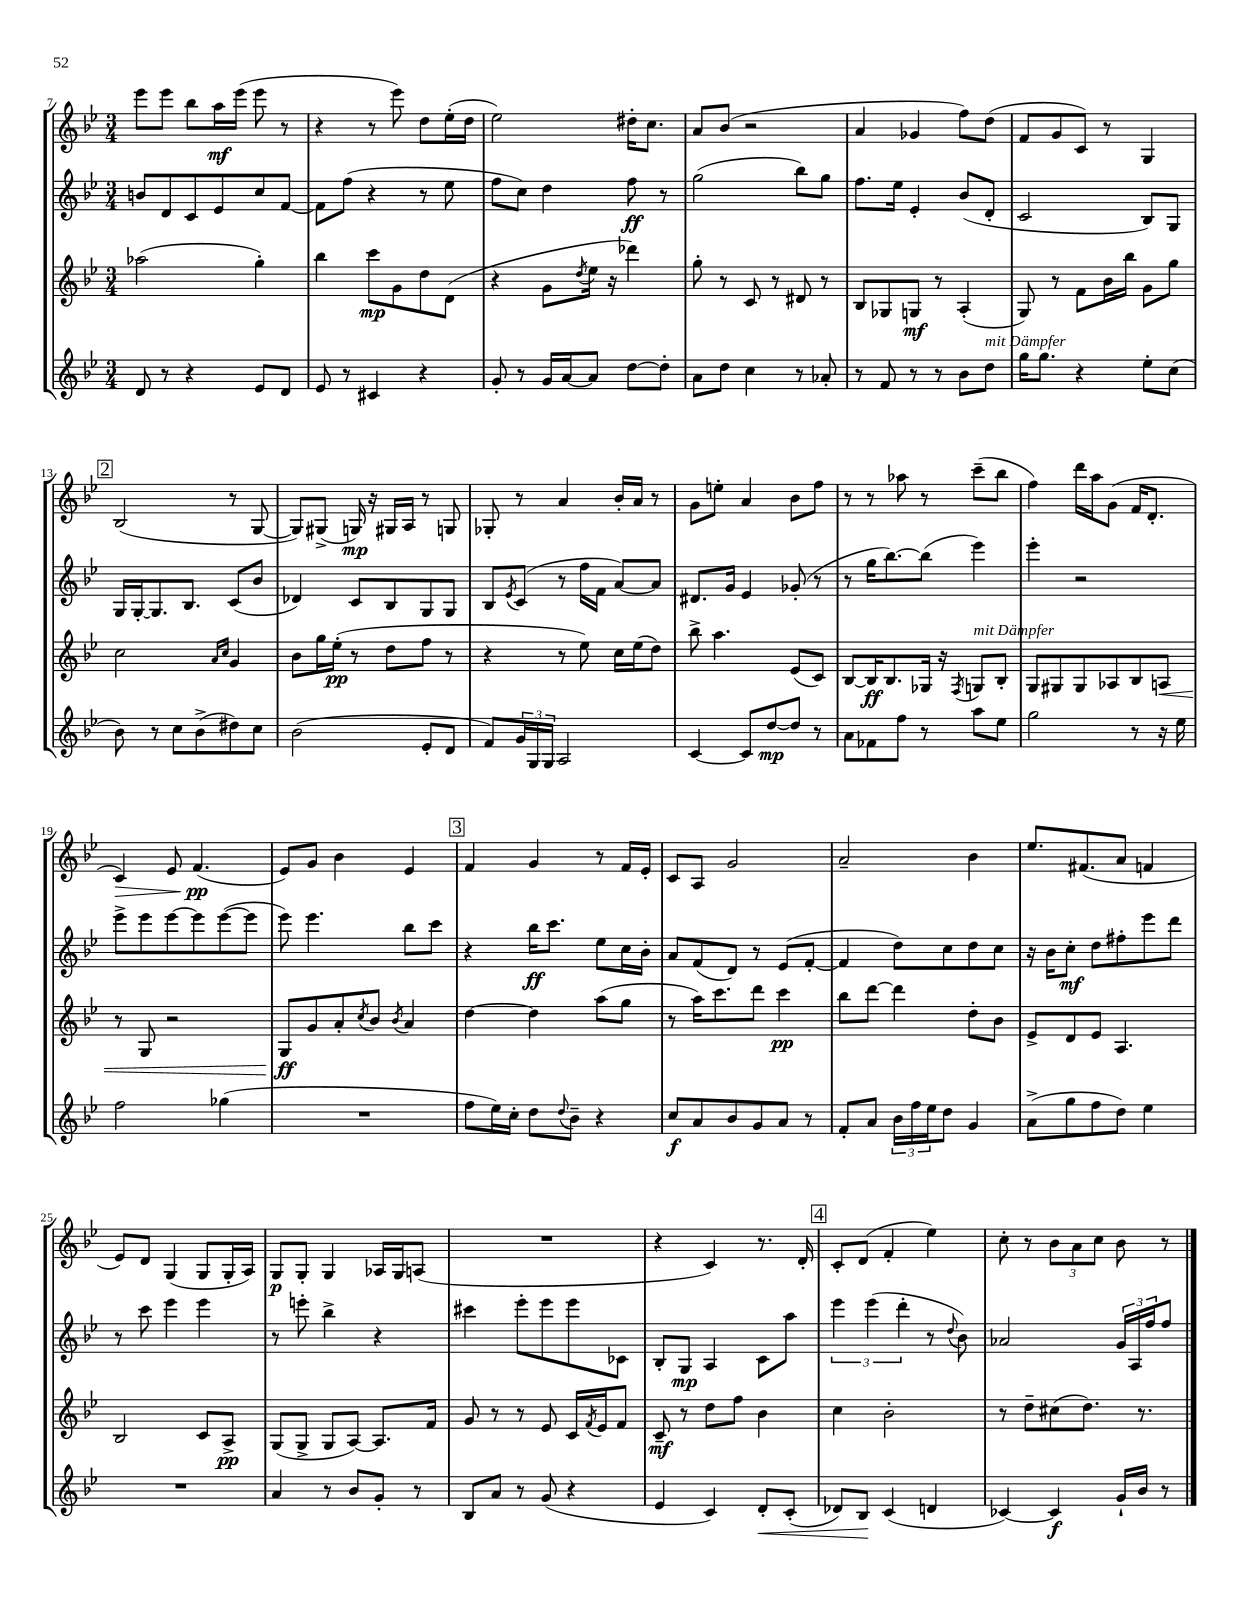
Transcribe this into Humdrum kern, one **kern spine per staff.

**kern	**dynam	**kern	**dynam	**kern	**dynam	**kern	**dynam
*part4	*part4	*part3	*part3	*part2	*part2	*part1	*part1
*staff4	*staff4	*staff3	*staff3	*staff2	*staff2	*staff1	*staff1
*clefG2	*	*clefG2	*	*clefG2	*	*clefG2	*
*k[b-e-]	*	*k[b-e-]	*	*k[b-e-]	*	*k[b-e-]	*
*M3/4	*	*M3/4	*	*M3/4	*	*M3/4	*
=7	=7	=7	=7	=7	=7	=7	=7
8d/	.	(2aa-X\	.	8bn/L	.	8eee-\L	.
8r	.	.	.	8d/	.	8eee-\J	.
4r	.	.	.	8c/	.	8bb-\L	.
.	.	.	.	8e-/	.	16aa\L	mf
.	.	.	.	.	.	(16eee-\JJ	.
8e-/L	.	4gg'\)	.	8cc/	.	8eee-\	.
8d/J	.	.	.	[8f/J	.	8r	.
=8	=8	=8	=8	=8	=8	=8	=8
8e-/	.	4bb-\	.	8f\L]	.	4r	.
8r	.	.	.	(8ff\J	.	.	.
4c#X/	.	8ccc\L	mp	4r	.	8r	.
.	.	8g\	.	.	.	8eee-\)	.
4r	.	8dd\	.	8r	.	8dd\L	.
.	.	(8d\J	.	8ee-\	.	(16ee-'\L	.
.	.	.	.	.	.	16dd\JJ	.
=9	=9	=9	=9	=9	=9	=9	=9
8g'/	.	4r	.	8ff\L	.	2ee-\)	.
8r	.	.	.	8cc\J)	.	.	.
16g/LL	.	8g\L	.	4dd\	.	.	.
[16a/J	.	.	.	.	.	.	.
.	.	8qdd/	.	.	.	.	.
8a/J]	.	16ee-\Jk	.	.	.	.	.
.	.	16r	.	.	.	.	.
[8dd\L	.	4ddd-X\)	.	8ff\	ff	16dd#X'\KL	.
.	.	.	.	.	.	8.cc\J	.
8dd'\J]	.	.	.	8r	.	.	.
=10	=10	=10	=10	=10	=10	=10	=10
8a\L	.	8gg'\	.	(2gg\	.	8a/L	.
8dd\J	.	8r	.	.	.	(8b-/J	.
4cc\	.	8c/	.	.	.	2r	.
.	.	8r	.	.	.	.	.
8r	.	8d#X/	.	8bb-\L)	.	.	.
8a-X'/	.	8r	.	8gg\J	.	.	.
=11	=11	=11	=11	=11	=11	=11	=11
8r	.	8B-/L	.	8.ff\L	.	4a/	.
8f/	.	8G-X/	.	.	.	.	.
.	.	.	.	16ee-\Jk	.	.	.
8r	.	8Gn/J	mf	4e-'/	.	4g-X/	.
8r	.	8r	.	.	.	.	.
8b-\L	.	(4A'/	.	(8b-/L	.	8ff\L)	.
!LO:TX:a:i:t=mit Dämpfer	!	!	!	!	!	!	!
8dd\J	.	.	.	8d'/J	.	(8dd\J	.
=12	=12	=12	=12	=12	=12	=12	=12
16gg\KL	.	8G/)	.	2c/	.	8f/L	.
8.gg\J	.	.	.	.	.	.	.
.	.	8r	.	.	.	8g/	.
4r	.	8f\L	.	.	.	8c/J)	.
.	.	16b-\L	.	.	.	8r	.
.	.	16bb-\JJ	.	.	.	.	.
8ee-'\L	.	8g\L	.	8B-/L)	.	4G/	.
(8cc\J	.	8gg\J	.	8G/J	.	.	.
!!LO:LB:g=z
!!LO:REH:place=s1:t=2
=13	=13	=13	=13	=13	=13	=13	=13
8b-\)	.	2cc\	.	16G/LL	.	(2B-/	.
.	.	.	.	[16G'/J	.	.	.
8r	.	.	.	8.G/]	.	.	.
8cc\L	.	.	.	.	.	.	.
.	.	.	.	8.B-/J	.	.	.
(8b-^\	.	.	.	.	.	.	.
.	.	16qqa/LL	.	.	.	.	.
.	.	16qqcc/JJ	.	.	.	.	.
8dd#X\)	.	4g/	.	(8c/L	.	8r	.
8cc\J	.	.	.	8b-/J	.	[8G/	.
=14	=14	=14	=14	=14	=14	=14	=14
(2b-\	.	8b-\L	.	4d-X/)	.	8G/L])	.
.	.	16gg\L	.	.	.	(8G#X^/J	.
.	.	(16ee-'\JJ	pp	.	.	.	.
.	.	8r	.	8c/L	.	16Gn/)	mp
.	.	.	.	.	.	16r	.
.	.	8dd\L	.	8B-/	.	16G#X/LL	.
.	.	.	.	.	.	16A/JJ	.
8e-'/L	.	8ff\J	.	8G/	.	8r	.
8d/J	.	8r	.	8G/J	.	8Gn/	.
=15	=15	=15	=15	=15	=15	=15	=15
8f/L)	.	4r	.	8B-/L	.	8G-X'/	.
.	.	.	.	8qe-/	.	.	.
24g/L	.	.	.	(8c/J	.	8r	.
24G/	.	.	.	.	.	.	.
24G/JJ	.	.	.	.	.	.	.
2A/	.	8r	.	8r	.	4a/	.
.	.	8ee-\)	.	16ff\LL	.	.	.
.	.	.	.	16f\JJ	.	.	.
.	.	16cc\LL	.	[8a/L)	.	16b-'/LL	.
.	.	(16ee-\J	.	.	.	16a/JJ	.
.	.	8dd\J)	.	8a/J]	.	8r	.
=16	=16	=16	=16	=16	=16	=16	=16
[4c/	.	8bb-^\	.	8.d#X/L	.	8g\L	.
.	.	4.aa\	.	.	.	8een'\J	.
.	.	.	.	16g/Jk	.	.	.
8c/L]	.	.	.	4e-/	.	4a/	.
[8dd/	mp	.	.	.	.	.	.
8dd/J]	.	(8e-/L	.	(8g-X'/	.	8b-\L	.
8r	.	8c/J)	.	8r	.	8ff\J	.
=17	=17	=17	=17	=17	=17	=17	=17
8a\L	.	[8B-/L	.	8r	.	8r	.
8f-X\	.	16B-/K]	ff	16gg\KL	.	8r	.
.	.	8.B-/	.	[8.bb-\)	.	.	.
8ff\J	.	.	.	.	.	8aa-X\	.
8r	.	16G-X/Jk	.	(8bb-\J]	.	8r	.
.	.	16r	.	.	.	.	.
.	.	8qF/	.	.	.	.	.
!	!	!LO:TX:a:i:t=mit Dämpfer	!	!	!	!	!
8aa\L	.	8Gn/L	.	4eee-\)	.	(8ccc~\L	.
8ee-\J	.	8B-'/J	.	.	.	8bb-\J	.
=18	=18	=18	=18	=18	=18	=18	=18
2gg\	.	8G/L	.	4eee-'\	.	4ff\)	.
.	.	8G#X/	.	.	.	.	.
.	.	8G#/	.	2r	.	16ddd\LL	.
.	.	.	.	.	.	16aa\J	.
.	.	8A-X/	.	.	.	(8g\J	.
8r	.	8B-/	.	.	.	16f/KL	.
.	.	.	.	.	.	8.d'/J	.
!	!	!	!LO:HP:b	!	!	!	!
16r	.	8An/J	<	.	.	.	.
16ee-\	.	.	.	.	.	.	.
!!LO:LB:g=z
=19	=19	=19	=19	=19	=19	=19	=19
!	!	!	!	!	!	!	!LO:HP:b
2ff\	.	8r	.	8eee-^\L	.	4c/)	>
.	.	8G/	.	8eee-\	.	.	.
.	.	2r	.	[8eee-\	.	8e-/	.
.	.	.	.	8eee-\]	.	(4.f/	pp
(4gg-X\	.	.	.	([8eee-\	.	.	.
.	.	.	.	8eee-\J]	.	.	.
.	.	.	.	.	.	.	]
=20	=20	=20	=20	=20	=20	=20	=20
2.r	.	8G/L	ff	8eee-\)	.	8e-/L)	.
.	.	8g/	[	4.eee-\	.	8g/J	.
.	.	8a'/	.	.	.	4b-\	.
.	.	8qcc/	.	.	.	.	.
.	.	8b-/J	.	.	.	.	.
.	.	8qb-/	.	.	.	.	.
.	.	4a/	.	8bb-\L	.	4e-/	.
.	.	.	.	8ccc\J	.	.	.
!!LO:REH:place=s1:t=3
=21	=21	=21	=21	=21	=21	=21	=21
8ff\L	.	[4dd\	.	4r	.	4f/	.
16ee-\L)	.	.	.	.	.	.	.
16cc'\JJ	.	.	.	.	.	.	.
8dd\L	.	4dd\]	.	16bb-\KL	ff	4g/	.
.	.	.	.	8.ccc\J	.	.	.
8qqdd/	.	.	.	.	.	.	.
8b-~\J	.	.	.	.	.	.	.
4r	.	(8aa\L	.	8ee-\L	.	8r	.
.	.	8gg\J	.	16cc\L	.	16f/LL	.
.	.	.	.	16b-'\JJ	.	16e-'/JJ	.
=22	=22	=22	=22	=22	=22	=22	=22
8cc/L	f	8r	.	8a/L	.	8c/L	.
8a/	.	16aa\KL)	.	(8f/	.	8A/J	.
.	.	8.ccc\	.	.	.	.	.
8b-/	.	.	.	8d/J)	.	2g/	.
8g/	.	8ddd\J	.	8r	.	.	.
8a/J	.	4ccc\	pp	(8e-/L	.	.	.
8r	.	.	.	[8f'/J	.	.	.
=23	=23	=23	=23	=23	=23	=23	=23
8f'/L	.	8bb-\L	.	4f/]	.	2a~/	.
8a/J	.	[8ddd\J	.	.	.	.	.
24b-\LL	.	4ddd\]	.	8dd\L)	.	.	.
24ff\	.	.	.	.	.	.	.
24ee-\J	.	.	.	.	.	.	.
8dd\J	.	.	.	8cc\	.	.	.
4g/	.	8dd'\L	.	8dd\	.	4b-\	.
.	.	8b-\J	.	8cc\J	.	.	.
=24	=24	=24	=24	=24	=24	=24	=24
(8a^\L	.	8e-^/L	.	16r	.	8.ee-/L	.
.	.	.	.	16b-\KL	.	.	.
8gg\	.	8d/	.	8cc'\J	mf	.	.
.	.	.	.	.	.	(8.f#X/	.
8ff\	.	8e-/J	.	8dd\L	.	.	.
8dd\J)	.	4.A/	.	8ff#X'\	.	8a/J	.
4ee-\	.	.	.	8eee-\	.	4fn/	.
.	.	.	.	8ddd\J	.	.	.
!!LO:LB:g=z
=25	=25	=25	=25	=25	=25	=25	=25
2.r	.	2B-/	.	8r	.	8e-/L)	.
.	.	.	.	8ccc\	.	8d/J	.
.	.	.	.	4eee-\	.	(4G/	.
.	.	8c/L	.	4eee-\	.	8G/L	.
.	.	8A^/J	pp	.	.	16G'/L	.
.	.	.	.	.	.	16A/JJ)	.
=26	=26	=26	=26	=26	=26	=26	=26
4a/	.	(8G/L	.	8r	.	8G/L	p
.	.	8G^/J	.	8eeen'\	.	8G'/J	.
8r	.	8G/L	.	4bb-^\	.	4G/	.
8b-/L	.	[8A/J)	.	.	.	.	.
8g'/J	.	8.A/L]	.	4r	.	16A-X/LL	.
.	.	.	.	.	.	16G/J	.
8r	.	.	.	.	.	(8An/J	.
.	.	16f/Jk	.	.	.	.	.
=27	=27	=27	=27	=27	=27	=27	=27
8B-/L	.	8g/	.	4ccc#X\	.	2.r	.
8a/J	.	8r	.	.	.	.	.
8r	.	8r	.	8eee-'\L	.	.	.
(8g/	.	8e-/	.	8eee-\	.	.	.
4r	.	16c/LL	.	8eee-\	.	.	.
.	.	8qf/	.	.	.	.	.
.	.	16e-/J	.	.	.	.	.
.	.	8f/J	.	8c-X\J	.	.	.
=28	=28	=28	=28	=28	=28	=28	=28
4e-/	.	8c~/	mf	8B-'/L	.	4r	.
.	.	8r	.	8G/J	mp	.	.
4c/)	.	8dd\L	.	4A/	.	4c/)	.
.	.	8ff\J	.	.	.	.	.
!	!LO:HP:b	!	!	!	!	!	!
8d'/L	<	4b-\	.	8c\L	.	8.r	.
(8c'/J	.	.	.	8aa\J	.	.	.
.	.	.	.	.	.	16d'/	.
!!LO:REH:place=s1:t=4
=29	=29	=29	=29	=29	=29	=29	=29
8d-X/L)	.	4cc\	.	6eee-\	.	8c'/L	.
8B-/J	.	.	.	.	.	(8d/J	.
.	.	.	.	(6eee-\	.	.	.
(4c/	[	2b-'\	.	.	.	4f'/	.
.	.	.	.	6ddd'\	.	.	.
4dn/	.	.	.	8r	.	4ee-\)	.
.	.	.	.	8qqdd/	.	.	.
.	.	.	.	8b-\)	.	.	.
=30	=30	=30	=30	=30	=30	=30	=30
[4c-X/)	.	8r	.	2a-X/	.	8cc'\	.
.	.	8dd~\L	.	.	.	8r	.
4c-/]	f	(8cc#X\	.	.	.	12b-\L	.
.	.	.	.	.	.	12a\	.
.	.	8.dd\J)	.	.	.	.	.
.	.	.	.	.	.	12cc\J	.
16g`/LL	.	.	.	24g/LL	.	8b-\	.
.	.	.	.	24A/	.	.	.
16b-/JJ	.	8.r	.	.	.	.	.
.	.	.	.	24ff/J	.	.	.
8r	.	.	.	8ff/J	.	8r	.
==	==	==	==	==	==	==	==
*-	*-	*-	*-	*-	*-	*-	*-
